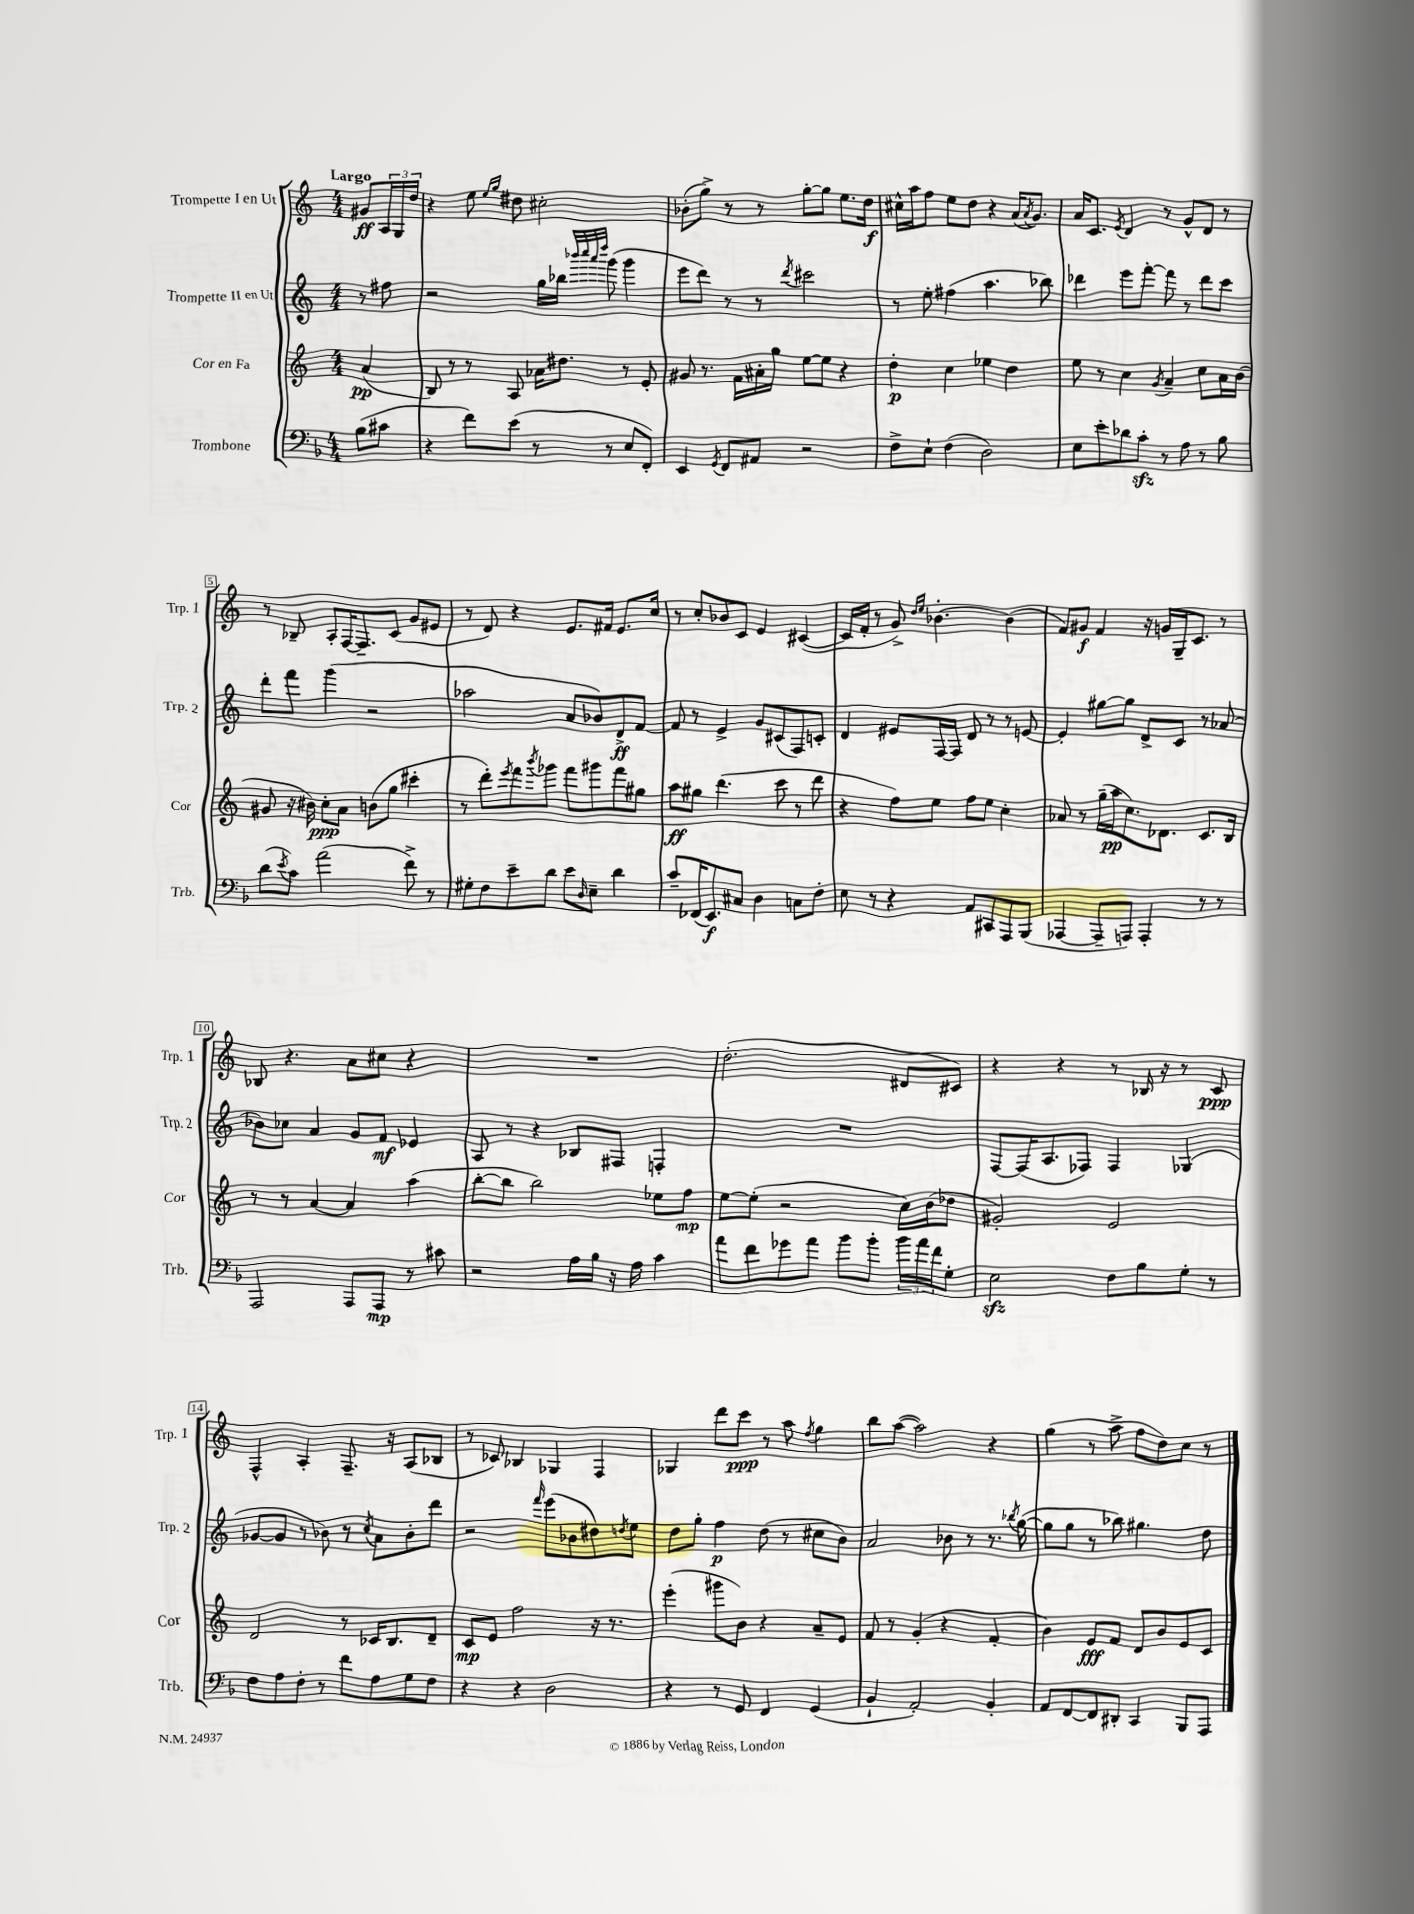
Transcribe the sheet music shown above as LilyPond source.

<<
\new StaffGroup <<
\new Staff = "s0" \with { instrumentName = "Trompette I en Ut" shortInstrumentName = "Trp. 1" } {
    \clef treble \key c \major \numericTimeSignature \time 4/4 \partial 4 \tempo "Largo"
    gis'8\ff \tuplet 3/2 { a16 g16 d''16 } |
    r4 e''8 \grace { e''16 g''16 } dis''8 cis''2-. |
    bes'8-.( g''8->) r8 r8 g''8~-. g''8 e''8. d''16\f |
    cis''16-^ a''16 f''8 e''8 d''8 r4 a'16( \acciaccatura { a'8 } g'8.) |
    a'16 c'8. \acciaccatura { e'8 } d'4 r8 g'8-^ d'8 r8 |
    r8 bes8-- a8-. f16~ f8.-- c'8( g'8 eis'8 |
    r8 d'8) r4 e'8. fis'16 e'8. c''16 |
    r8 c''8-. bes'8 c'8 e'4 cis'4~( |
    cis'16 f'16-. r8 g'8->) \grace { d''16 e''16 } bes'4.~-. bes'4( |
    f'8) gis'8\f f'4 r16 g'16 g16-- c'8. r8 |
    bes8 r4. a'8 cis''8 r4 |
    R1 |
    d''2.-.( dis'8 cis'8) |
    r4 r4 r8 bes16 r16 r8 c'8\ppp |
    f4-^ a4-. f8.-- r16 a8( bes8 |
    r8 ces'8) bes4 ges4 f4 |
    ges4 d'''8 c'''8\ppp r8 a''8 \acciaccatura { f''8 } g''4 |
    b''8 a''8~( a''2) r4 |
    g''4( r8 a''8-> f''8 d''8) c''8 r8 \bar "|." |
}
\new Staff = "s1" \with { instrumentName = "Trompette II en Ut" shortInstrumentName = "Trp. 2" } {
    \clef treble \key c \major \numericTimeSignature \time 4/4 \partial 4
    r8 fis''8 |
    r2 g''16 bes''16 \grace { bes'''32 c''''32 a'''32 d''''32 } g'''8( g'''4 |
    e'''8 d'''8) r8 r8 \acciaccatura { d'''8 } cis'''2 |
    r8 e''8-. fis''4( a''4. bes''8) |
    des'''4 e'''8 f'''8~-. f'''8 r8 des'''8 c'''8 |
    d'''8-. f'''8 g'''4( r2 |
    aes''2 a'8 bes'8) d'8->\ff f'8~ |
    f'8 r8 e'4-> g'8 cis'8( f8) c'8-. |
    d'4 eis'8 f16~ f16 d'8 r8 r8 e'8~ |
    e'4-. gis''8~ gis''8 d'8-> c'8 r8 aes'8( |
    bes'8) ces''8 a'4 g'8 f'8\mf ees'4 |
    a8 r8 r4 bes8 fis8 f4-. |
    R1 |
    f8~ f16( a8. fes8) fes4 ges4( |
    ges'8~ ges'8 r8 bes'8) r8 \acciaccatura { c''8 } a'8 bes'8-. d'''8 |
    r2 \grace { f'''16 } e'''8( bes'8 dis''8) \acciaccatura { d''8 } e''8 |
    d''8 g''8-. f''4\p d''8( r8 cis''8 b'8) |
    a'2 bes'8 r8 r8. \acciaccatura { bes''8 } g''16~( |
    g''8 g''8 r8 bes''8) gis''4. d''8 \bar "|." |
}
\new Staff = "s2" \with { instrumentName = "Cor en Fa" shortInstrumentName = "Cor" } {
    \clef treble \key c \major \numericTimeSignature \time 4/4 \partial 4
    a'4\pp( |
    b8) r8 r8 a8 aes'16 dis''8. r8 e'8-. |
    gis'8 r8. f'16 ais'16-. g''16 e''8~ e''8 r4 |
    d''4-.\p c''4 ees''4 d''4 |
    e''8 r8 c''4 \acciaccatura { g'8 } a'4-- c''8 a'16 b'16( |
    gis'8 r16 bis'16) c''8-.\ppp a'8 b'8( g''8 cis'''4-. |
    r8 d'''8-.) \acciaccatura { e'''8 } f'''8 \acciaccatura { b'''8 } ges'''8 f'''8 gis'''8 f'''8 gis''8 |
    a''8\ff gis''8 d'''4.( c'''8 r8 d'''8 |
    r4 f''8) e''8 f''8 e''8 c''4-. |
    aes'8 r8 g''16--( a''16\pp c''8.) des'8. c'8. b16 |
    r8 r8 a'4~ a'4 a''4( |
    b''8~-. b''8 b''2) ees''8 f''8\mp |
    e''8~ e''8-.( r2 c''16) b'16( des''8 |
    gis'2-.) e'2 |
    d'2 r8 ces'16 b8. d'8-- |
    c'8\mp e'8 f''2 r16 r8. |
    e'''4-.( gis'''8 b'8) r4 a'8-- e'8 |
    f'8 r8 g'4-.( r4 f'4-. |
    b'4) e'8\fff f'8 d'8 b'8 e'8 c'8 \bar "|." |
}
\new Staff = "s3" \with { instrumentName = "Trombone" shortInstrumentName = "Trb." } {
    \clef bass \key f \major \numericTimeSignature \time 4/4 \partial 4
    bes8( cis'8 |
    r4 f'8) e'8( r8 r8 e8 f,8-.) |
    e,4 \acciaccatura { g,8 } f,8 ais,8 r2 |
    f8-> e8-! f4( d2) |
    e8 e'8-. des'8 c'8-.\sfz r8 a8 r8 bes8 |
    d'8( \acciaccatura { e'8 } c'8) a'2( f'8->) r8 |
    gis8-. f8 e'8-- d'8 e'8 \grace { d16 } e8-- d'4 |
    c'8-- fes,16( e,8.\f) cis8 d4 c8 f8-. |
    e8 r8 r4 a,8 cis,8 a,,8 bes,,8( |
    aes,,4~ aes,,8-- a,,8) a,,4-. r8 r8 |
    a,,2 a,,8 a,,8\mp r8 cis'8 |
    r2 a16 bes16 r16 a16 c'4 |
    a'8 f'8 ges'8 a'8 bes'8 bes'8-. \tuplet 3/2 { bes'16 a'16 f'16 } g8-. |
    e2\sfz f8 bes8 g8-. r8 |
    f8 a8 f8-. r8 f'8 a8 g8 f8 |
    r4 r4 d2 |
    r4 r8 g,8 f,4 g,4( |
    bes,4-! a,2-.) bes,4-. |
    a,8 f,8~ f,8 dis,8-. c,4 bes,,8 a,,8 \bar "|." |
}
>>
>>
\layout { \context { \Score \override BarNumber.stencil = #(make-stencil-boxer 0.1 0.3 ly:text-interface::print) } }
